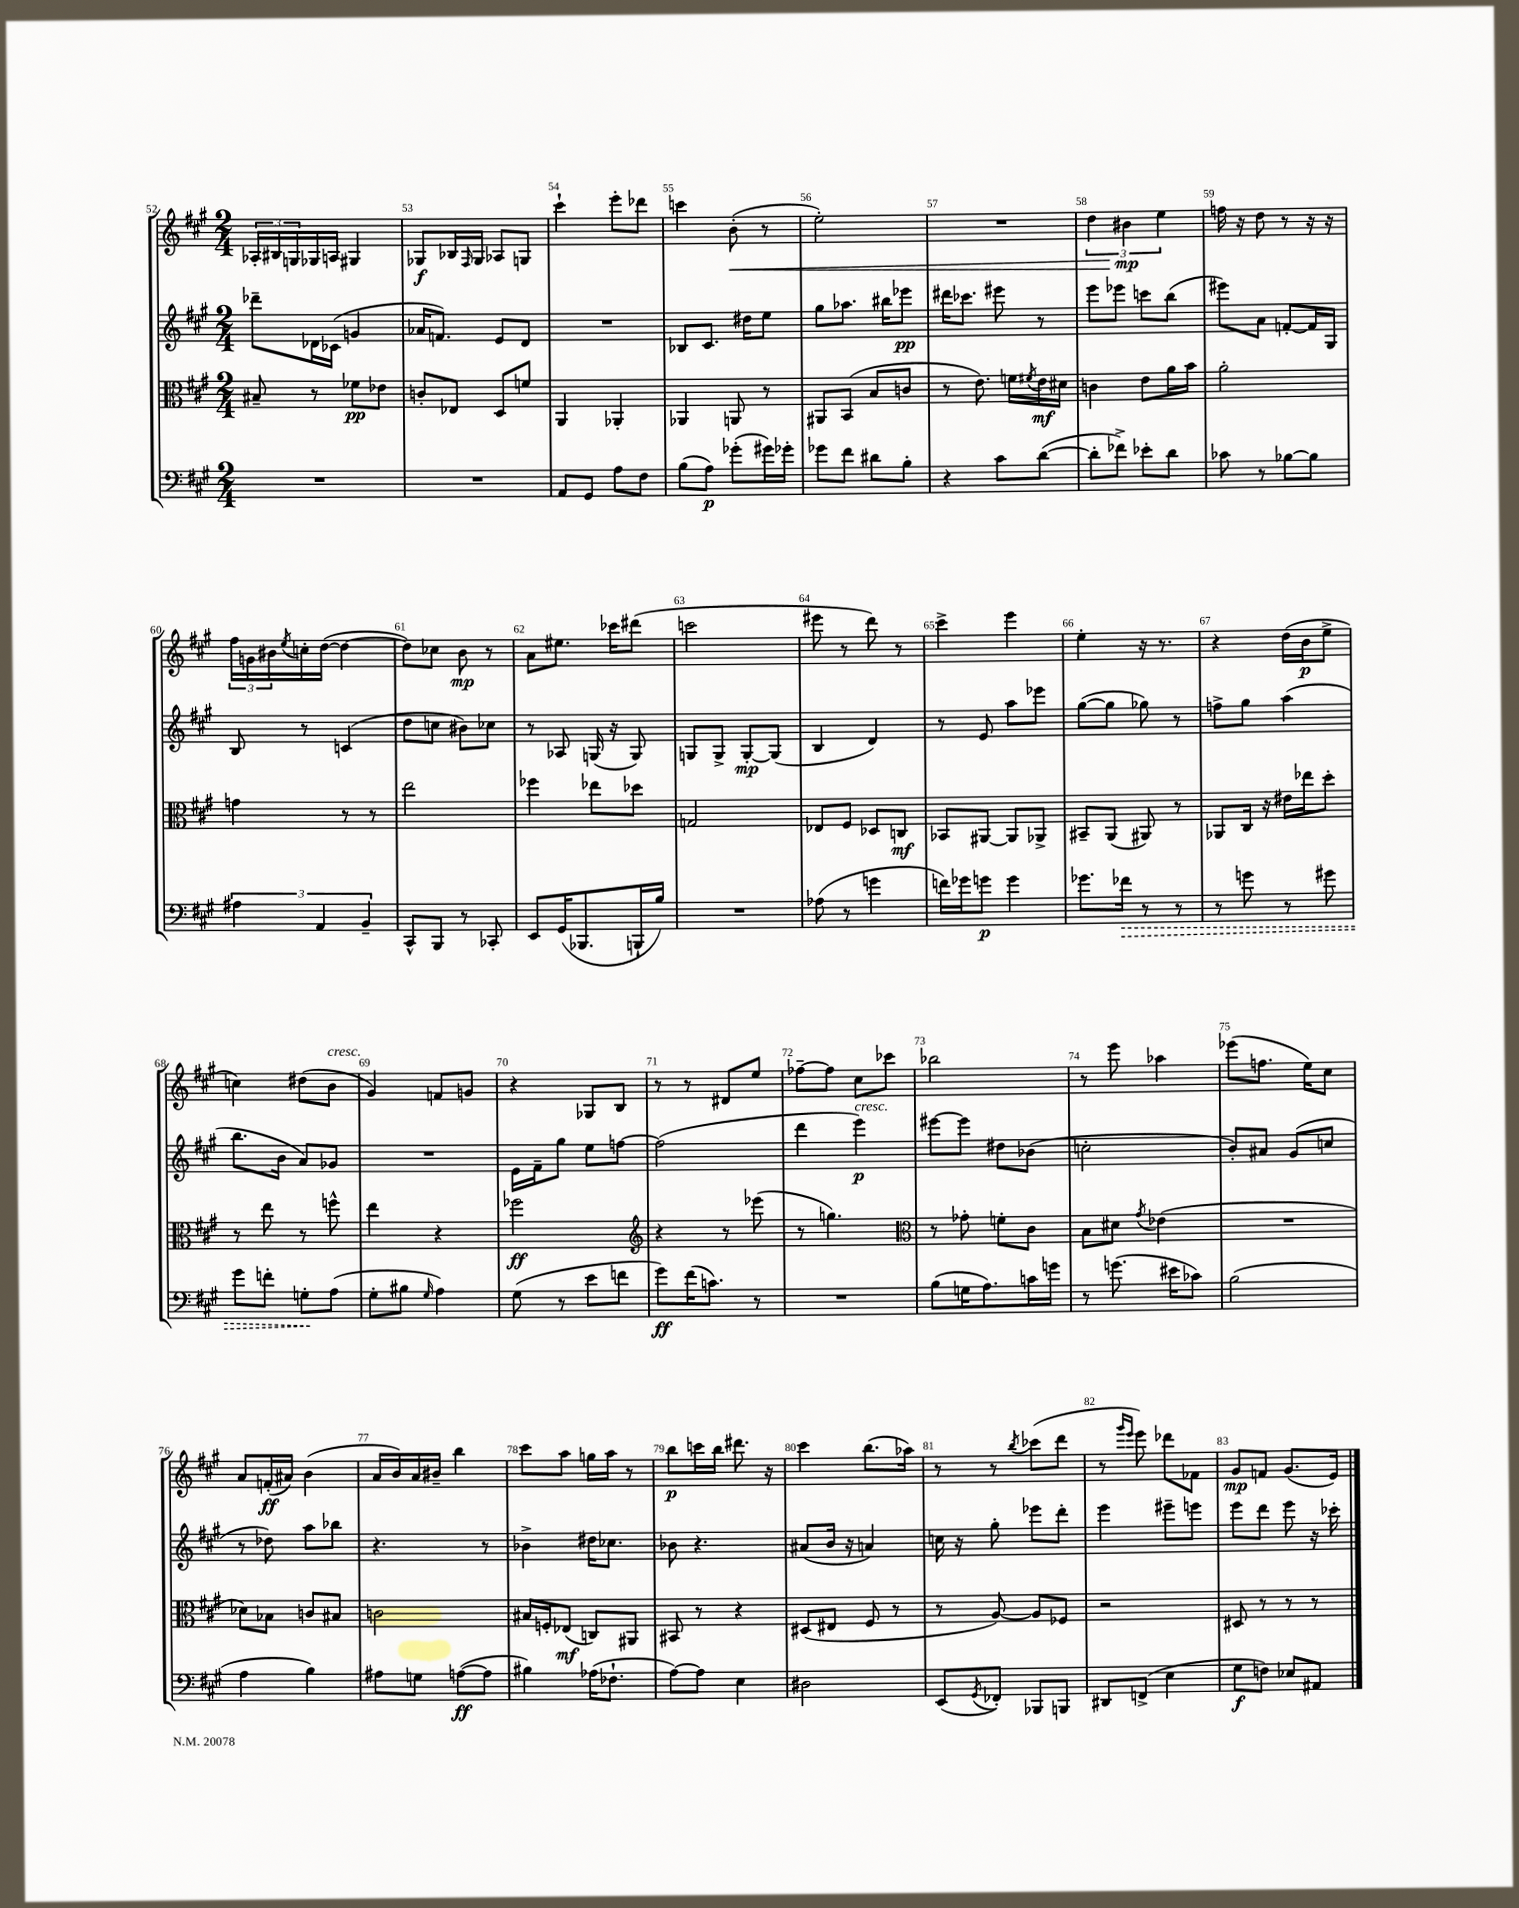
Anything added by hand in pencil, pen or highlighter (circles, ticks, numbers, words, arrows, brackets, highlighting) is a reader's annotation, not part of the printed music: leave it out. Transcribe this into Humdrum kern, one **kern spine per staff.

**kern	**dynam	**kern	**dynam	**kern	**dynam	**kern	**dynam
*part4	*part4	*part3	*part3	*part2	*part2	*part1	*part1
*staff4	*staff4	*staff3	*staff3	*staff2	*staff2	*staff1	*staff1
*clefF4	*	*clefC3	*	*clefG2	*	*clefG2	*
*k[f#c#g#]	*	*k[f#c#g#]	*	*k[f#c#g#]	*	*k[f#c#g#]	*
*M2/4	*	*M2/4	*	*M2/4	*	*M2/4	*
=52	=52	=52	=52	=52	=52	=52	=52
2r	.	8B#X~/	.	8ddd-X~\L	.	24A-X'/LL	.
.	.	.	.	.	.	24B#X/	.
.	.	.	.	.	.	24Gn/	.
.	.	8r	.	16d-X\L	.	16G-X/	.
.	.	.	.	(16c-X\JJ	.	16An/JJ	.
.	.	8f-X\L	pp	4gn/	.	4G#X/	.
.	.	8e-X\J	.	.	.	.	.
=53	=53	=53	=53	=53	=53	=53	=53
2r	.	8cn'/L	.	16a-X/KL	.	8G-X/L	f
.	.	.	.	8.fn/J)	.	.	.
.	.	8E-X/J	.	.	.	16B-X/L	.
.	.	.	.	.	.	16qqF#/	.
.	.	.	.	.	.	16G-/JJ	.
.	.	8D/L	.	8e/L	.	8A-X/L	.
.	.	8fn/J	.	8d/J	.	8Gn/J	.
=54	=54	=54	=54	=54	=54	=54	=54
8AA/L	.	4AA/	.	2r	.	4ccc#`\	.
8GG#/J	.	.	.	.	.	.	.
8A\L	.	4AA-X'/	.	.	.	8eee'\L	.
8F#\J	.	.	.	.	.	8ddd-X\J	.
=55	=55	=55	=55	=55	=55	=55	=55
(8B\L	.	4AA-X/	.	8B-X/L	.	4cccn\	.
8A\J)	p	.	.	8.c#/J	.	.	.
!	!	!	!	!	!	!	!LO:HP:b
(8g-X'\L	.	8AAn/	.	.	.	(8b'\	<
.	.	.	.	16dd#X\KL	.	.	.
16g#X\L)	.	8r	.	8ee\J	.	8r	.
16g-X'\JJ	.	.	.	.	.	.	.
=56	=56	=56	=56	=56	=56	=56	=56
8g-X\L	.	8AA#X/L	.	8gg#\L	.	2ee'\)	.
8f#\J	.	(8BB/J	.	8.aa-X\J	.	.	.
8d#X\L	.	8B/L	.	.	.	.	.
.	.	.	.	16bb#X\KL	.	.	.
8B'\J	.	8cn/J	.	8eee-X\J	pp	.	.
=57	=57	=57	=57	=57	=57	=57	=57
4r	.	8r	.	16ddd#X\KL	.	2r	.
.	.	.	.	8.ccc-X\J	.	.	.
.	.	8.e\)	.	.	.	.	.
8c#\L	.	.	.	8eee#X\	.	.	.
.	.	16fn\LL	.	.	.	.	.
.	.	8qf#X/	.	.	.	.	.
([8d\J	.	16e\	mf	8r	.	.	.
.	.	16d#X\JJ	.	.	.	.	.
=58	=58	=58	=58	=58	=58	=58	=58
8d'\L]	.	4cn\	.	8eee\L	.	6dd\	.
8f-X^\J)	.	.	.	8eee-X\J	.	.	.
.	.	.	.	.	.	6b#X\	mp
8e-X'\L	.	8e\L	.	8cccn\L	.	.	.
.	.	.	.	.	.	6ee\	[
8d\J	.	16a\L	.	(8bb\J	.	.	.
.	.	16b\JJ	.	.	.	.	.
=59	=59	=59	=59	=59	=59	=59	=59
8c-X\	.	2a'\	.	8eee#X\L)	.	16ffn\	.
.	.	.	.	.	.	16r	.
8r	.	.	.	8a\J	.	8dd\	.
[8B-X\L	.	.	.	[8fn'/L	.	8r	.
8B-\J]	.	.	.	16f/L]	.	16r	.
.	.	.	.	16G#/JJ	.	16r	.
!!LO:LB:g=z
=60	=60	=60	=60	=60	=60	=60	=60
6A#X\	.	4gn\	.	8B/	.	24ff#\LL	.
.	.	.	.	.	.	24gn\	.
.	.	.	.	.	.	24b#X\	.
.	.	.	.	.	.	8qee/	.
.	.	.	.	8r	.	16ccn'\	.
6AA/	.	.	.	.	.	.	.
.	.	.	.	.	.	([16dd\JJ	.
.	.	8r	.	(4cn/	.	4dd\_	.
6BB~/	.	.	.	.	.	.	.
.	.	8r	.	.	.	.	.
=61	=61	=61	=61	=61	=61	=61	=61
8CC#^^/L	.	2ee\	.	8dd\L	.	8dd\L])	.
8BBB/J	.	.	.	8ccn\J	.	8cc-X\J	.
8r	.	.	.	8b#X\L)	.	8b\	mp
8CC-X'/	.	.	.	8cc-X\J	.	8r	.
=62	=62	=62	=62	=62	=62	=62	=62
8EE/L	.	4ff-X\	.	8r	.	8a\L	.
(16GG#/K	.	.	.	8A-X/	.	8.ee#X\J	.
8.BBB-X/	.	.	.	.	.	.	.
.	.	8ee-X\L	.	(16Gn/	.	.	.
.	.	.	.	16r	.	16ccc-X\KL	.
16BBBn`/L	.	8dd-X\J	.	8G/)	.	(8ddd#X\J	.
16B/JJ)	.	.	.	.	.	.	.
=63	=63	=63	=63	=63	=63	=63	=63
2r	.	2Gn/	.	8Gn/L	.	2cccn\	.
.	.	.	.	8G^/J	.	.	.
.	.	.	.	[8G'/L	mp	.	.
.	.	.	.	(8G/J]	.	.	.
=64	=64	=64	=64	=64	=64	=64	=64
(8A-X\	.	8E-X/L	.	4B/	.	8eee#X\	.
8r	.	8F#/J	.	.	.	8r	.
4gn\	.	8D-X/L	.	4d/)	.	8ddd\)	.
.	.	8Cn/J	mf	.	.	8r	.
=65	=65	=65	=65	=65	=65	=65	=65
16fn\LL)	.	8BB-X/L	.	8r	.	4ccc#^\	.
16g-X\J	.	.	.	.	.	.	.
8gn\J	p	[8AA#X/J	.	8e/	.	.	.
4g\	.	8AA#/L]	.	8aa\L	.	4eee\	.
.	.	8AA-X^/J	.	8eee-X\J	.	.	.
=66	=66	=66	=66	=66	=66	=66	=66
8.g-X\L	.	8BB#X~/L	.	([8gg#\L	.	4ee'\	.
.	.	(8AA/J	.	8gg#\J]	.	.	.
!	!LO:HP:b	!	!	!	!	!	!
16f-X\Jk	>	.	.	.	.	.	.
8r	.	8AA#X/)	.	8gg-X\)	.	16r	.
.	.	.	.	.	.	8.r	.
8r	.	8r	.	8r	.	.	.
=67	=67	=67	=67	=67	=67	=67	=67
8r	.	8AA-X/L	.	8ffn^\L	.	4r	.
8gn\	.	16C#/Jk	.	8gg#\J	.	.	.
.	.	16r	.	.	.	.	.
8r	.	16e#X\LL	.	(4aa\	.	(16dd\LL	.
.	.	16ee-X\J	.	.	.	16b\J	p
8g#X\	.	8dd'\J	.	.	.	8ee^\J	.
!!LO:LB:g=z
=68	=68	=68	=68	=68	=68	=68	=68
8g#\L	.	8r	.	8.bb\L	.	4ccn\)	.
8fn'\J	.	8ee\	.	.	.	.	.
.	.	.	.	16b\Jk	.	.	.
8Gn'\L	.	8r	.	8a/L)	.	(8dd#X\L	.
!	!	!	!	!	!	!LO:TX:a:i:t=cresc.	!
(8A\J	]	8ffn^^\	.	8g-X/J	.	8b\J	.
=69	=69	=69	=69	=69	=69	=69	=69
8G#'\L	.	4ee\	.	2r	.	4g#/)	.
8B#X\J	.	.	.	.	.	.	.
16qqG#/	.	.	.	.	.	.	.
4A\)	.	4r	.	.	.	8fn/L	.
.	.	.	.	.	.	8gn/J	.
=70	=70	=70	=70	=70	=70	=70	=70
(8G#\	.	2ff-X\	ff	16e\LL	.	4r	.
.	.	.	.	16f#~\J	.	.	.
8r	.	.	.	8gg#\J	.	.	.
8e\L	.	.	.	8ee\L	.	8G-X/L	.
8fn\J	.	.	.	[8ffn\J	.	8B/J	.
=71	=71	=71	=71	=71	=71	=71	=71
*	*	*clefG2	*	*	*	*	*
8g#\L)	ff	4r	.	(2ff\]	.	8r	.
(16f#\K	.	.	.	.	.	8r	.
8.cn\J)	.	.	.	.	.	.	.
.	.	8r	.	.	.	8d#X/L	.
8r	.	(8eee-X\	.	.	.	8ee/J	.
=72	=72	=72	=72	=72	=72	=72	=72
2r	.	8r	.	4ddd\	.	[8ff-X~\L	.
.	.	4.ggn\)	.	.	.	8ff-\J]	.
!	!	!	!	!LO:TX:a:i:t=cresc.	!	!	!
.	.	.	.	4eee\)	p	8cc#\L	.
.	.	.	.	.	.	8ccc-X\J	.
=73	=73	=73	=73	=73	=73	=73	=73
*	*	*clefC3	*	*	*	*	*
(8B\L	.	8r	.	[8eee#X\L	.	2bb-X\	.
16Gn\K	.	8g-X'\	.	8eee#\J]	.	.	.
8.A\)	.	.	.	.	.	.	.
.	.	8fn'\L	.	8dd#X\L	.	.	.
16cn\L	.	8c#\J	.	(8b-X\J	.	.	.
16gn\JJ	.	.	.	.	.	.	.
=74	=74	=74	=74	=74	=74	=74	=74
8r	.	8B\L	.	2ccn'\	.	8r	.
(8.gn\	.	8d#X\J	.	.	.	8eee\	.
.	.	8qg#/	.	.	.	.	.
.	.	(4e-X\	.	.	.	4aa-X\	.
16e#X\KL	.	.	.	.	.	.	.
8c-X\J)	.	.	.	.	.	.	.
=75	=75	=75	=75	=75	=75	=75	=75
(2B\	.	2r	.	8b'/L)	.	(8eee-X\L	.
.	.	.	.	8a#X/J	.	8.ffn\J	.
.	.	.	.	(8g#/L	.	.	.
.	.	.	.	.	.	16ee\KL)	.
.	.	.	.	8ccn/J	.	8cc#\J	.
!!LO:LB:g=z
=76	=76	=76	=76	=76	=76	=76	=76
4A\	.	8d-X\L)	.	8r	.	8a/L	.
.	.	8B-X\J	.	8dd-X\)	.	(16fn'/L	ff
.	.	.	.	.	.	16a#X/JJ)	.
4B\)	.	8cn/L	.	8aa\L	.	(4b\	.
.	.	8B#X/J	.	8bb-X\J	.	.	.
=77	=77	=77	=77	=77	=77	=77	=77
8A#X\L	.	2cn\	.	4.r	.	16a/LL	.
.	.	.	.	.	.	16b/)	.
8Gn\J	.	.	.	.	.	16a/	.
.	.	.	.	.	.	16b#X~/JJ	.
([8An\L	ff	.	.	.	.	4bb\	.
8A\J]	.	.	.	8r	.	.	.
=78	=78	=78	=78	=78	=78	=78	=78
4B#X\)	.	16B#X/LL	.	4b-X^\	.	8ccc#\L	.
.	.	16Fn'/J	.	.	.	.	.
.	.	(8E-X/J	mf	.	.	8aa\J	.
(16A-X\KL	.	8Cn/L)	.	16dd#X\KL	.	16ggn\LL	.
8.F-X`\J	.	.	.	8.cc-X\J	.	16aa\JJ	.
.	.	8AA#X/J	.	.	.	8r	.
=79	=79	=79	=79	=79	=79	=79	=79
[8A\L)	.	8BB#X/	.	8b-X\	.	8bb\L	p
8A\J]	.	8r	.	4.r	.	16cccn\L	.
.	.	.	.	.	.	16bb\JJ	.
4E\	.	4r	.	.	.	8.ddd#X\	.
.	.	.	.	.	.	16r	.
=80	=80	=80	=80	=80	=80	=80	=80
2D#X\	.	(8D#X/L	.	(8a#X/L	.	4ccc#\	.
.	.	8E#X/J	.	16b/Jk	.	.	.
.	.	.	.	16r	.	.	.
.	.	8F#/	.	4an/)	.	(8.bb\L	.
.	.	8r	.	.	.	.	.
.	.	.	.	.	.	16aa-X\Jk)	.
=81	=81	=81	=81	=81	=81	=81	=81
(8EE/L	.	8r	.	16ccn\	.	8r	.
.	.	.	.	16r	.	.	.
8qGG#/	.	.	.	.	.	.	.
8FF-X'/J)	.	[8A/)	.	8gg#'\	.	8r	.
.	.	.	.	.	.	8qbb/	.
8BBB-X/L	.	8A/L]	.	8eee-X\L	.	(8ccc-X\L	.
8BBBn/J	.	8F-X/J	.	8ddd'\J	.	8ddd\J	.
=82	=82	=82	=82	=82	=82	=82	=82
8DD#X/L	.	2r	.	4eee\	.	8r	.
.	.	.	.	.	.	16qqggg#/LL	.
.	.	.	.	.	.	16qqeee/JJ	.
(8FFn^/J	.	.	.	.	.	8eee\)	.
4E\	.	.	.	8eee#X~\L	.	8ddd-X\L	.
.	.	.	.	8eeen\J	.	8f-X\J	.
=83	=83	=83	=83	=83	=83	=83	=83
8G#\L	f	8D#X/	.	8eee\L	.	8g#/L	mp
8Fn\J)	.	8r	.	8ddd\J	.	8fn/J	.
8E-X/L	.	8r	.	8eee\	.	(8.g#/L	.
8AA#X/J	.	8r	.	16r	.	.	.
.	.	.	.	16ccc-X'\	.	16e/Jk)	.
==	==	==	==	==	==	==	==
*-	*-	*-	*-	*-	*-	*-	*-
